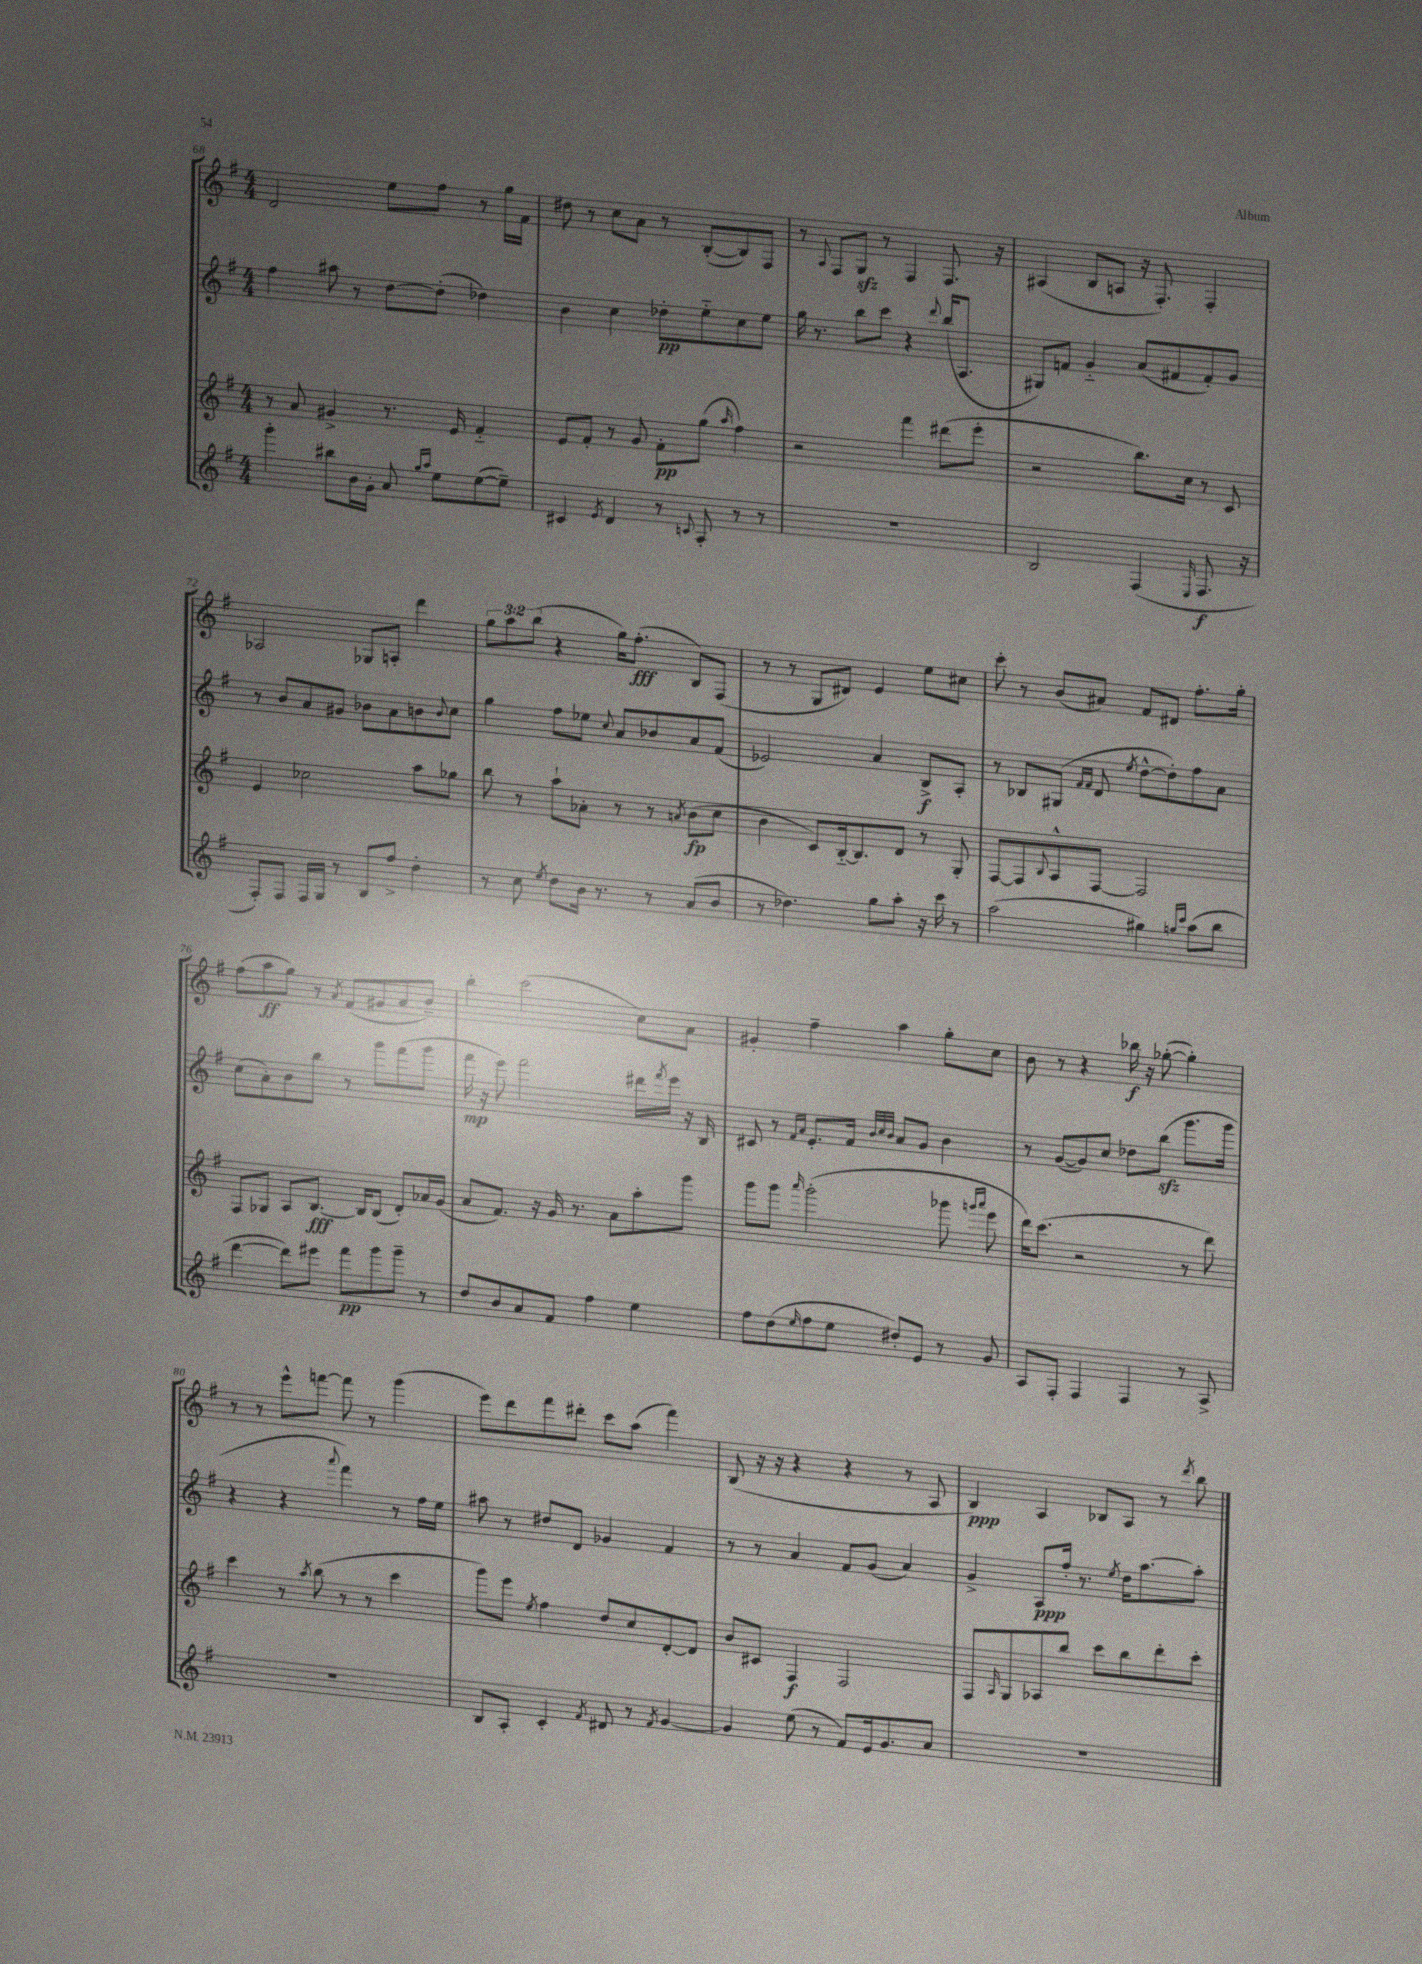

**kern	**kern	**kern	**kern
*staff4	*staff3	*staff2	*staff1
*clefG2	*clefG2	*clefG2	*clefG2
*k[f#]	*k[f#]	*k[f#]	*k[f#]
*M4/4	*M4/4	*M4/4	*M4/4
4ggg'	8r	4ff#	2d
.	8a	.	.
8bb#	4g#^	8aa#	.
16b	.	8r	.
16g'	.	.	.
8a	8.r	[8dd	8ee
16qqgg	.	.	.
16qqaa	.	.	.
8ee	.	(8dd']	8ff#
.	16e	.	.
([8ee	4f#'~	4dd-)	8r
8ee~])	.	.	16gg
.	.	.	16f#
=	=	=	=
4c#	8e	4b	8dd#
.	8f#'	.	8r
8qe	.	.	.
4d	8r	4cc	8cc
.	8g	.	8a
8r	8f#'	8dd-'	8r
8qqc	.	.	.
8A'	(8gg	8ee'~	([8B'
.	16qqaa	.	.
8r	4ff#)	8cc	8B])
8r	.	8ee	8F#
=	=	=	=
1r	2r	16gg	8r
.	.	8.r	.
.	.	.	8qqA
.	.	.	8F#
.	.	8bb	8G
.	.	8ccc	8r
.	4fff#	4r	4F#
.	.	8qqddd	.
.	(8ddd#	(16bb	8.F#
.	.	8.A	.
.	8eee'	.	.
.	.	.	16r
=	=	=	=
2B	2r	8G#)	(4A#
.	.	8f	.
.	.	4g'~	8B
.	.	.	8A
(4F#	8.bb)	(8a	16r
.	.	.	8.F#')
.	.	8f#	.
.	16cc	.	.
16qqE	.	.	.
8.F#	8r	8f#')	4F#'
.	8c	8g	.
16r	.	.	.
=	=	=	=
8F#')	4e	8r	2A-
8F#	.	8b	.
16F#	2cc-	8a	.
16G	.	.	.
8r	.	8g#	.
8B	.	8b-	8G-
8ff#^	.	8a	8A'
4dd'	8aa	8b	4ddd
.	.	8qqb	.
.	8gg-	8cc	.
=	=	=	=
8r	8bb	4gg	12gg
.	.	.	12aa
8cc	8r	.	.
.	.	.	(12bb
8qee	.	.	.
8dd	8aa`	8ff#	4r
16b	8a-'	8ee-	.
8.r	.	.	.
.	.	8qqcc	.
.	8r	8a	16gg)
.	.	.	(8.ff#'
8r	8r	8b-	.
.	8qa	.	.
(8a	(8b	8a	8B)
8b	8cc	(8f#	(8F#
=	=	=	=
8r	4b	2e-)	8r
4.dd-)	.	.	8r
.	8c)	.	8G
.	[16B'~	.	8d#)
.	8.B]	.	.
8gg	.	4a	4e
8aa'	8d	.	.
16r	8r	8B^	8ee
16ccc	.	.	.
8r	8G'	8A'	8cc#
=	=	=	=
(2aa	[8F#	8r	8ccc'
.	8F#]	8B-	8r
.	8qqB	.	.
.	8A^^	(8G#	(8b
.	.	16qqf#	.
.	.	16qqf#	.
.	[8F#	8d	8a#)
.	.	8qee	.
4gg#)	2F#]	[8dd^^	8f#
.	.	8dd'])	8d#
16qqgg	.	.	.
16qqccc	.	.	.
(8aa	.	8ff#	8.ff#'
8bb	.	8a	.
.	.	.	16gg'
=	=	=	=
[4ddd	8F#	(8cc	(8ff#
.	8G-	8a')	8aa
8ddd])	8A	8b	8gg)
8eee#	[8.B	8bb	8r
.	.	.	8qa
8fff#	.	8r	(8f#
.	16B]	.	.
8ggg	(8B	8ggg	8g#
8ggg~	8d')	(8fff#	8a
8r	16a-	8ggg	8b~)
.	(16g	.	.
=	=	=	=
8dd	8a	16fff#	4bb'
.	.	16r	.
8b	8.f#)	8eee)	.
8a	.	2fff#	(2ccc
.	16r	.	.
8f#	16g	.	.
.	8.r	.	.
4ff#	.	.	.
.	8a	.	.
4ee	8aa'	16ddd#	8cc)
.	.	8qfff#	.
.	.	16eee	.
.	8ggg	16r	8a
.	.	16B	.
=	=	=	=
8ff#	8ggg	8c#	4g#'
(8dd	8ggg	8r	.
.	.	16qqf#	.
16qqee	16qqaaa	16qqa	.
8ff#	(2ggg'	8.e'	4ff#~
8ee	.	.	.
.	.	16f#	.
.	.	32qqb	.
.	.	32qqcc	.
.	.	32qqb	.
8dd#')	.	8a	4aa
8e	.	8g	.
8r	8ggg-	4b	8gg'
.	16qqggg	.	.
.	16qqaaa	.	.
8g	8eee	.	8cc
=	=	=	=
8A	16ddd)	8r	8b
.	(8.ccc	.	.
8F#'	.	([8g	8r
4F#	2r	8g])	4r
.	.	8cc	.
4F#	.	8dd-	16bb-
.	.	.	16r
.	.	(8bb	([8gg-'
8r	8r	8.ggg	4gg-'])
8A^	8ddd)	.	.
.	.	16ggg	.
=	=	=	=
1r	4ccc	4r	8r
.	.	.	8r
.	8r	4r	8eee^^
.	8qaa	.	.
.	(8bb	.	[8fff
.	.	8qqaaa	.
.	8r	4fff#)	8fff]
.	8r	.	8r
.	4ccc	8r	(4ggg
.	.	16ff#	.
.	.	16ee	.
=	=	=	=
8B	8ggg)	8aa#	8eee)
8A'	8eee	8r	8ddd
.	8qee	.	.
4c'	4ff#	8dd#	8fff#
.	.	8d	8ddd#'
8qf#	.	.	.
8d#	8dd	4g-	8ccc
8r	8cc	.	(8aa
8qf#	.	.	.
[4g	[8d'	4f#	4fff#)
.	8d]	.	.
=	=	=	=
4g]	8b	8r	(8B
.	8c#	8r	16r
.	.	.	16r
(8ee	4F#	4a	4r
8r	.	.	.
8f#)	2F#	8f#	4r
16e	.	(8g	.
8.g	.	.	.
.	.	4a)	8r
8a	.	.	8A
=	=	=	=
1r	8F#	4g^	4B)
.	16qqA	.	.
.	8G	.	.
.	8A-	8A	4A
.	8bb	16ff#'	.
.	.	8.r	.
.	8ccc	.	8B-
.	.	8qee	.
.	8bb	16dd	8A
.	.	[8.aa	.
.	8ddd'	.	8r
.	.	.	8qddd
.	8ccc'	8aa']	8bb
==	==	==	==
*-	*-	*-	*-
